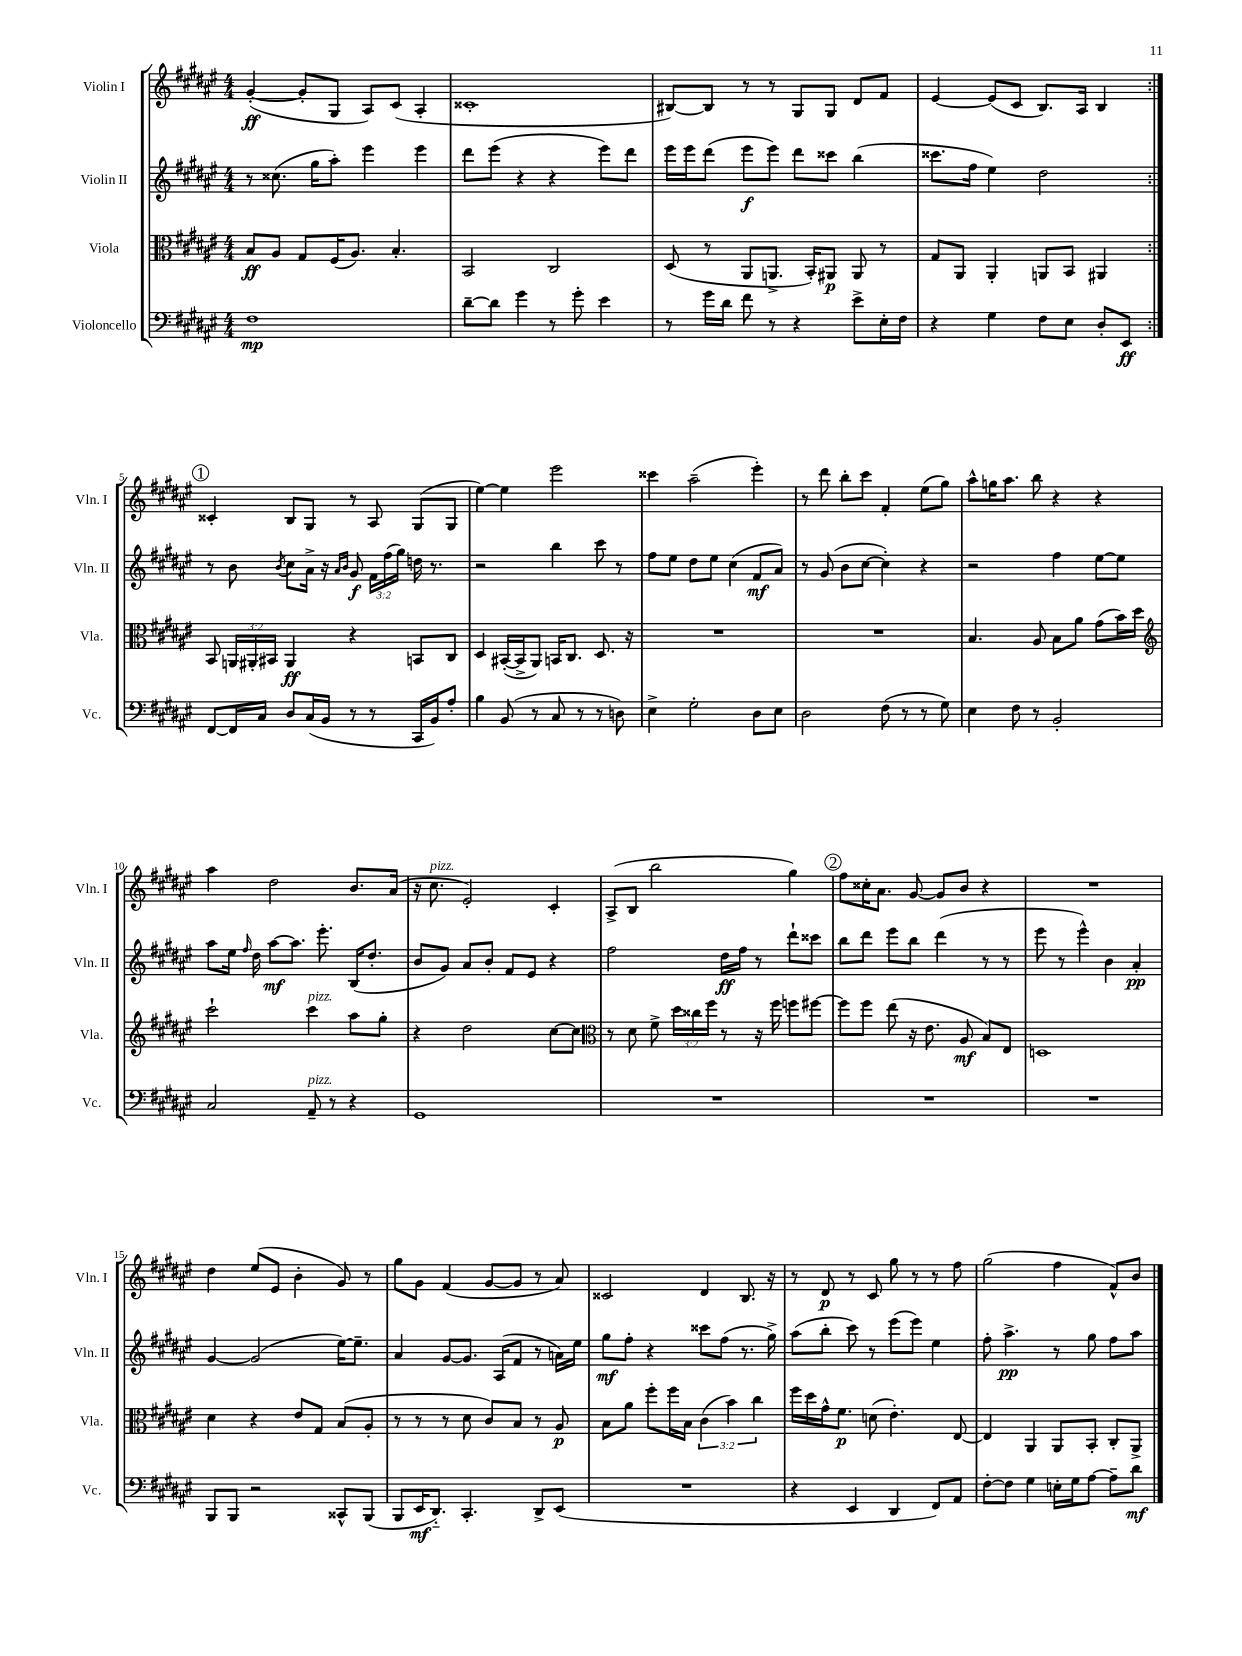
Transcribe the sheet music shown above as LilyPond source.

<<
\new StaffGroup <<
\new Staff = "s0" \with { instrumentName = "Violin I" shortInstrumentName = "Vln. I" } {
    \clef treble \key fis \major \numericTimeSignature \time 4/4
    \autoBeamOff \repeat volta 2 { gis'4~-.\ff( gis'8[-. gis8] ais8[) cis'8]( ais4-. |
    cisis'1-. |
    bis8[~) bis8] r8 r8 gis8[ gis8] dis'8[ fis'8] |
    eis'4~ eis'8[( cis'8] b8.[) ais16] b4 | }
    \mark \markup { \circle "1" } cisis'4-. b8[ gis8] r8 ais8 gis8[( gis8] |
    eis''4~) eis''4 eis'''2 |
    cisis'''4 ais''2--( eis'''4-.) |
    r8 dis'''8 b''8[-. cis'''8] fis'4-. eis''8[( gis''8]) |
    ais''8[-^ g''16 ais''8.] b''8 r4 r4 |
    ais''4 dis''2 b'8.[ ais'16]( |
    r16 cis''8.^\markup { \italic "pizz." } eis'2-.) cis'4-. |
    ais8[->( b8] b''2 gis''4) |
    \mark \markup { \circle "2" } fis''8[ cisis''16-. ais'8.] gis'8~ gis'8[ b'8] r4 |
    R1 |
    dis''4 eis''8[( eis'8] b'4-. gis'8) r8 |
    gis''8[ gis'8] fis'4( gis'8[~ gis'8] r8 ais'8) |
    cisis'2 dis'4 b8. r16 |
    r8 dis'8\p r8 cis'8 gis''8 r8 r8 fis''8 |
    gis''2( fis''4 fis'8[-^) b'8] \bar "|." |
}
\new Staff = "s1" \with { instrumentName = "Violin II" shortInstrumentName = "Vln. II" } {
    \clef treble \key fis \major \numericTimeSignature \time 4/4 \override Staff.TupletNumber.text = #tuplet-number::calc-fraction-text
    \autoBeamOff \repeat volta 2 { r8 cisis''8.( gis''16[ ais''8]-.) eis'''4 eis'''4 |
    dis'''8[ eis'''8]( r4 r4 eis'''8[) dis'''8] |
    eis'''16[ eis'''16 dis'''8]( eis'''8[\f eis'''8]) dis'''8[ cisis'''8] b''4( |
    cisis'''8.[ fis''16] eis''4) dis''2 | }
    \mark \markup { \circle "1" } r8 b'8 \acciaccatura { b'8 } cis''8[ ais'16]-> r16 \grace { ais'16[ b'16] } gis'8\f \tuplet 3/2 { fis'16[ fis''16( gis''16]) } d''16 r8. |
    r2 b''4 cis'''8 r8 |
    fis''8[ eis''8] dis''8[ eis''8] cis''4( fis'8[\mf ais'8]) |
    r8 gis'8( b'8[ cis''8]~ cis''4-.) r4 |
    r2 fis''4 eis''8[~ eis''8] |
    ais''8[ eis''16] \grace { fis''16 } dis''16 ais''8[~\mf ais''8.] eis'''8.-. b16[( dis''8.]-. |
    b'8[ gis'8]) ais'8[ b'8]-. fis'8[ eis'8] r4 |
    fis''2 dis''16[\ff fis''16] r8 dis'''8[-! cisis'''8] |
    \mark \markup { \circle "2" } b''8[ dis'''8] eis'''8[ b''8] dis'''4( r8 r8 |
    eis'''8 r8 eis'''4-^) b'4 ais'4-.\pp |
    gis'4~ gis'2( eis''16[~) eis''8.]-- |
    ais'4 gis'8[~ gis'8.] ais16[( fis'8] r8 a'16[) eis''16] |
    gis''8[\mf fis''8]-. r4 cisis'''8[ fis''8]( r8. gis''16->) |
    ais''8[( b''8]-. cis'''8) r8 eis'''8[( eis'''8]) eis''4 |
    fis''8-. ais''4.->\pp r8 gis''8 fis''8[ ais''8] \bar "|." |
}
\new Staff = "s2" \with { instrumentName = "Viola" shortInstrumentName = "Vla." } {
    \clef alto \key fis \major \numericTimeSignature \time 4/4 \override Staff.TupletNumber.text = #tuplet-number::calc-fraction-text
    \autoBeamOff \repeat volta 2 { b8[\ff ais8] gis8[ fis16( ais8.]) b4.-. |
    b,2 cis2 |
    dis8( r8 ais,8[ a,8.]-> b,16[-.) ais,8]\p ais,8 r8 |
    gis8[ ais,8] ais,4-. a,8[ b,8] ais,4 | }
    \mark \markup { \circle "1" } b,8 \tuplet 3/2 { a,16[ ais,16-. bis,16] } ais,4\ff r4 b,8[ cis8] |
    dis4 bis,16[~-.( bis,16-> ais,8]) b,16[ cis8.] dis8. r16 |
    R1 |
    R1 |
    b4. ais8 b8[ ais'8] gis'8[( b'16) dis''16] |
    \clef treble cis'''2-! cis'''4^\markup { \italic "pizz." } ais''8[ gis''8]-. |
    r4 dis''2 cis''8[~ cis''8] |
    \clef alto r8 dis'8 fis'8-> \tuplet 3/2 { dis''16[ cisis''16 fis''16] } r8 r16 fis''16 f''8[ fis''8]~ |
    \mark \markup { \circle "2" } fis''8[ fis''8] eis''8( r16 eis'8. ais8\mf b8[) eis8] |
    d1 |
    dis'4 r4 eis'8[ gis8] b8[( ais8]-. |
    r8 r8 r8 dis'8 cis'8[) b8] r8 ais8\p |
    b8[ ais'8] fis''8[-. fis''16 b16] \tuplet 3/2 { cis'4( b'4) cis''4 } |
    fis''16[ dis''16 gis'16-^ fis'8.]\p d'8( eis'4.-.) eis8~ |
    eis4 ais,4 ais,8[ b,8]-. cis8[-. ais,8]-> \bar "|." |
}
\new Staff = "s3" \with { instrumentName = "Violoncello" shortInstrumentName = "Vc." } {
    \clef bass \key fis \major \numericTimeSignature \time 4/4
    \autoBeamOff \repeat volta 2 { fis1\mp |
    dis'8[~-- dis'8] gis'4 r8 gis'8-. eis'4 |
    r8 gis'16[ dis'16] fis'8 r8 r4 eis'8[-> eis16-. fis16] |
    r4 gis4 fis8[ eis8] dis8[-. eis,8]\ff | }
    \mark \markup { \circle "1" } fis,8[~ fis,16 cis16] dis8[ cis16( b,16] r8 r8 cis,16[ b,16) ais8]-. |
    b4 b,8( r8 cis8 r8 r8 d8) |
    eis4-> gis2-. dis8[ eis8] |
    dis2 fis8( r8 r8 gis8) |
    eis4 fis8 r8 b,2-. |
    cis2 ais,8--^\markup { \italic "pizz." } r8 r4 |
    gis,1 |
    R1 |
    \mark \markup { \circle "2" } R1 |
    R1 |
    b,,8[ b,,8] r2 cisis,8[-^ b,,8]( |
    b,,8[ eis,16\mf dis,8.]-_) cis,4.-. dis,8[-> eis,8]( |
    R1 |
    r4 eis,4 dis,4 fis,8[) ais,8] |
    fis8[~-. fis8] gis4 e16[-. gis16 ais8]~ ais8[-- dis'8]\mf \bar "|." |
}
>>
>>
